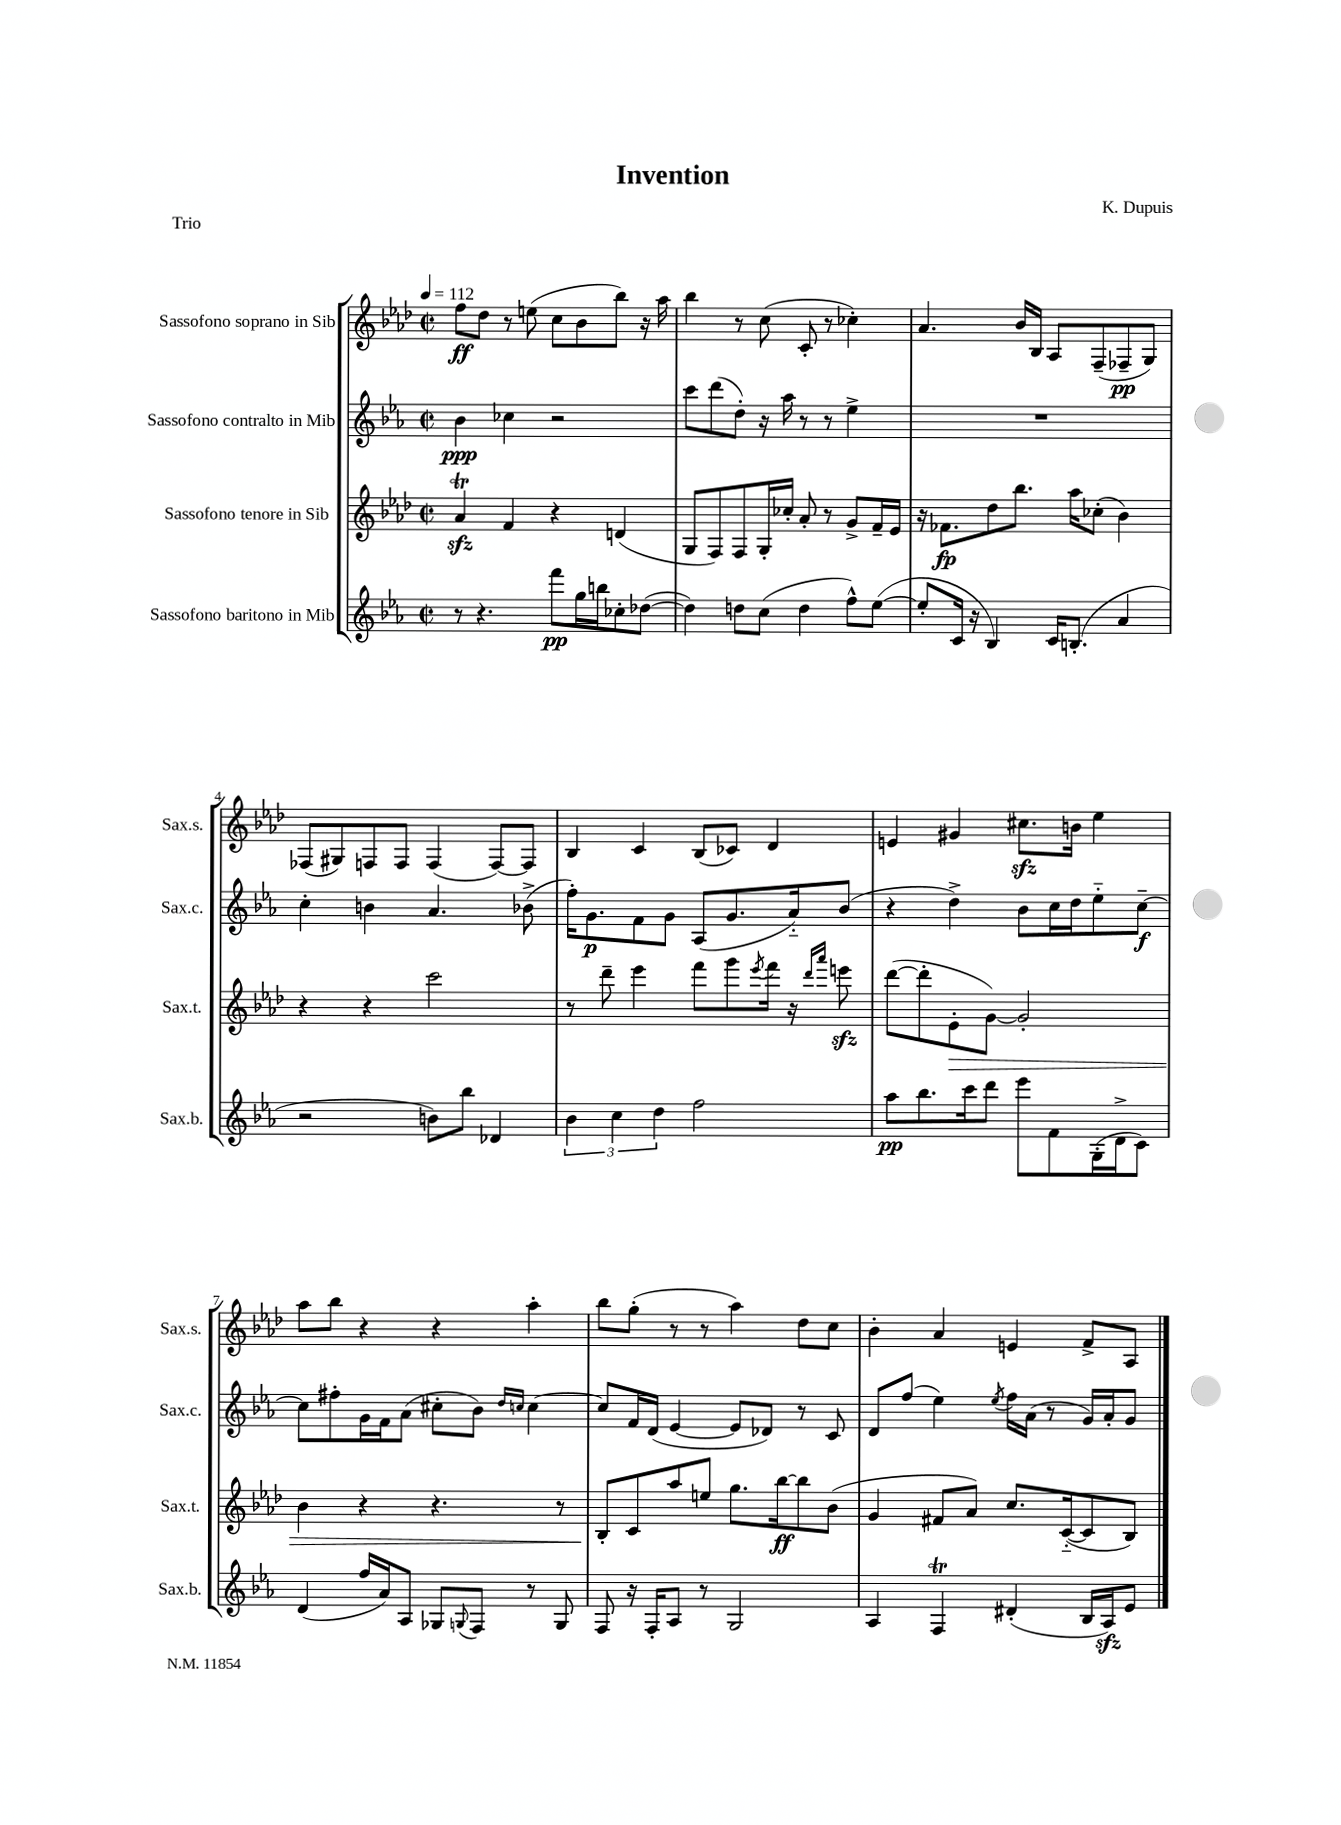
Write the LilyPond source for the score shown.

\header { title = "Invention" composer = "K. Dupuis" piece = "Trio" }
<<
\new StaffGroup <<
\new Staff = "s0" \with { instrumentName = "Sassofono soprano in Sib" shortInstrumentName = "Sax.s." } {
    \clef treble \key aes \major \defaultTimeSignature \time 2/2 \tempo 4 = 112
    f''8\ff des''8 r8 e''8( c''8 bes'8 bes''8) r16 aes''16 |
    bes''4 r8 c''8( c'8-. r8 ces''4-.) |
    aes'4. bes'16 bes16 aes8 f8--( fes8--\pp g8) |
    fes8( gis8) f8 f8 f4( f8~) f8 |
    bes4 c'4 bes8( ces'8) des'4 |
    e'4 gis'4 cis''8.\sfz b'16 ees''4 |
    aes''8 bes''8 r4 r4 aes''4-. |
    bes''8 g''8-.( r8 r8 aes''4) des''8 c''8 |
    bes'4-. aes'4 e'4 f'8-> aes8 \bar "|." |
}
\new Staff = "s1" \with { instrumentName = "Sassofono contralto in Mib" shortInstrumentName = "Sax.c." } {
    \clef treble \key ees \major \defaultTimeSignature \time 2/2
    bes'4\ppp ces''4 r2 |
    c'''8 d'''8( d''8-.) r16 aes''16 r8 r8 ees''4-> |
    R1 |
    c''4-. b'4 aes'4. bes'8->( |
    f''16-.) g'8.\p f'8 g'8 aes8( g'8. aes'16-_) bes'8( |
    r4 d''4->) bes'8 c''16 d''16 ees''8-_ c''8~--\f |
    c''8 fis''8-. g'16 f'16 aes'8( cis''8-. bes'8) \grace { d''16 c''16 } c''4~ |
    c''8 f'16 d'16( ees'4~ ees'8 des'8) r8 c'8 |
    d'8 f''8( ees''4) \acciaccatura { ees''8 } f''16 aes'16( r8 g'16) aes'16-. g'8 \bar "|." |
}
\new Staff = "s2" \with { instrumentName = "Sassofono tenore in Sib" shortInstrumentName = "Sax.t." } {
    \clef treble \key aes \major \defaultTimeSignature \time 2/2
    aes'4\trill\sfz f'4 r4 d'4( |
    g8 f8) f8 g16-. ces''16-. aes'8-. r8 g'8-> f'16-- ees'16 |
    r16 fes'8.\fp des''8 bes''8. aes''16 ces''8-.( bes'4) |
    r4 r4 c'''2 |
    r8 des'''8-- ees'''4 f'''8 g'''8 \acciaccatura { ees'''8 } f'''16 r16 \grace { des'''16 aes'''16 } e'''8\sfz |
    des'''8~( des'''8-. ees'8-.\> g'8~) g'2-. |
    bes'4 r4 r4. r8 |
    bes8-.\! c'8 aes''8 e''8 g''8. bes''16~\ff bes''8 bes'8( |
    g'4 fis'8 aes'8) c''8. c'16~-_( c'8 bes8) \bar "|." |
}
\new Staff = "s3" \with { instrumentName = "Sassofono baritono in Mib" shortInstrumentName = "Sax.b." } {
    \clef treble \key ees \major \defaultTimeSignature \time 2/2
    r8 r4. f'''8\pp g''16 b''16 ces''8-. des''8~( |
    des''4) d''8 c''8( d''4 f''8-^) ees''8~( |
    ees''8-. c'16 r16 bes4) c'16 b8.-.( aes'4 |
    r2 b'8) bes''8 des'4 |
    \tuplet 3/2 { bes'4 c''4 d''4 } f''2 |
    aes''8\pp bes''8. c'''16 d'''8 ees'''8 f'8 g16-.( d'16-> c'8) |
    d'4( f''16 aes'16) aes8 ges8 \appoggiatura { g8 } f8 r8 g8 |
    f8 r16 f16-. aes8 r8 g2 |
    aes4 f4\trill dis'4-.( bes16 aes16\sfz) ees'8 \bar "|." |
}
>>
>>
